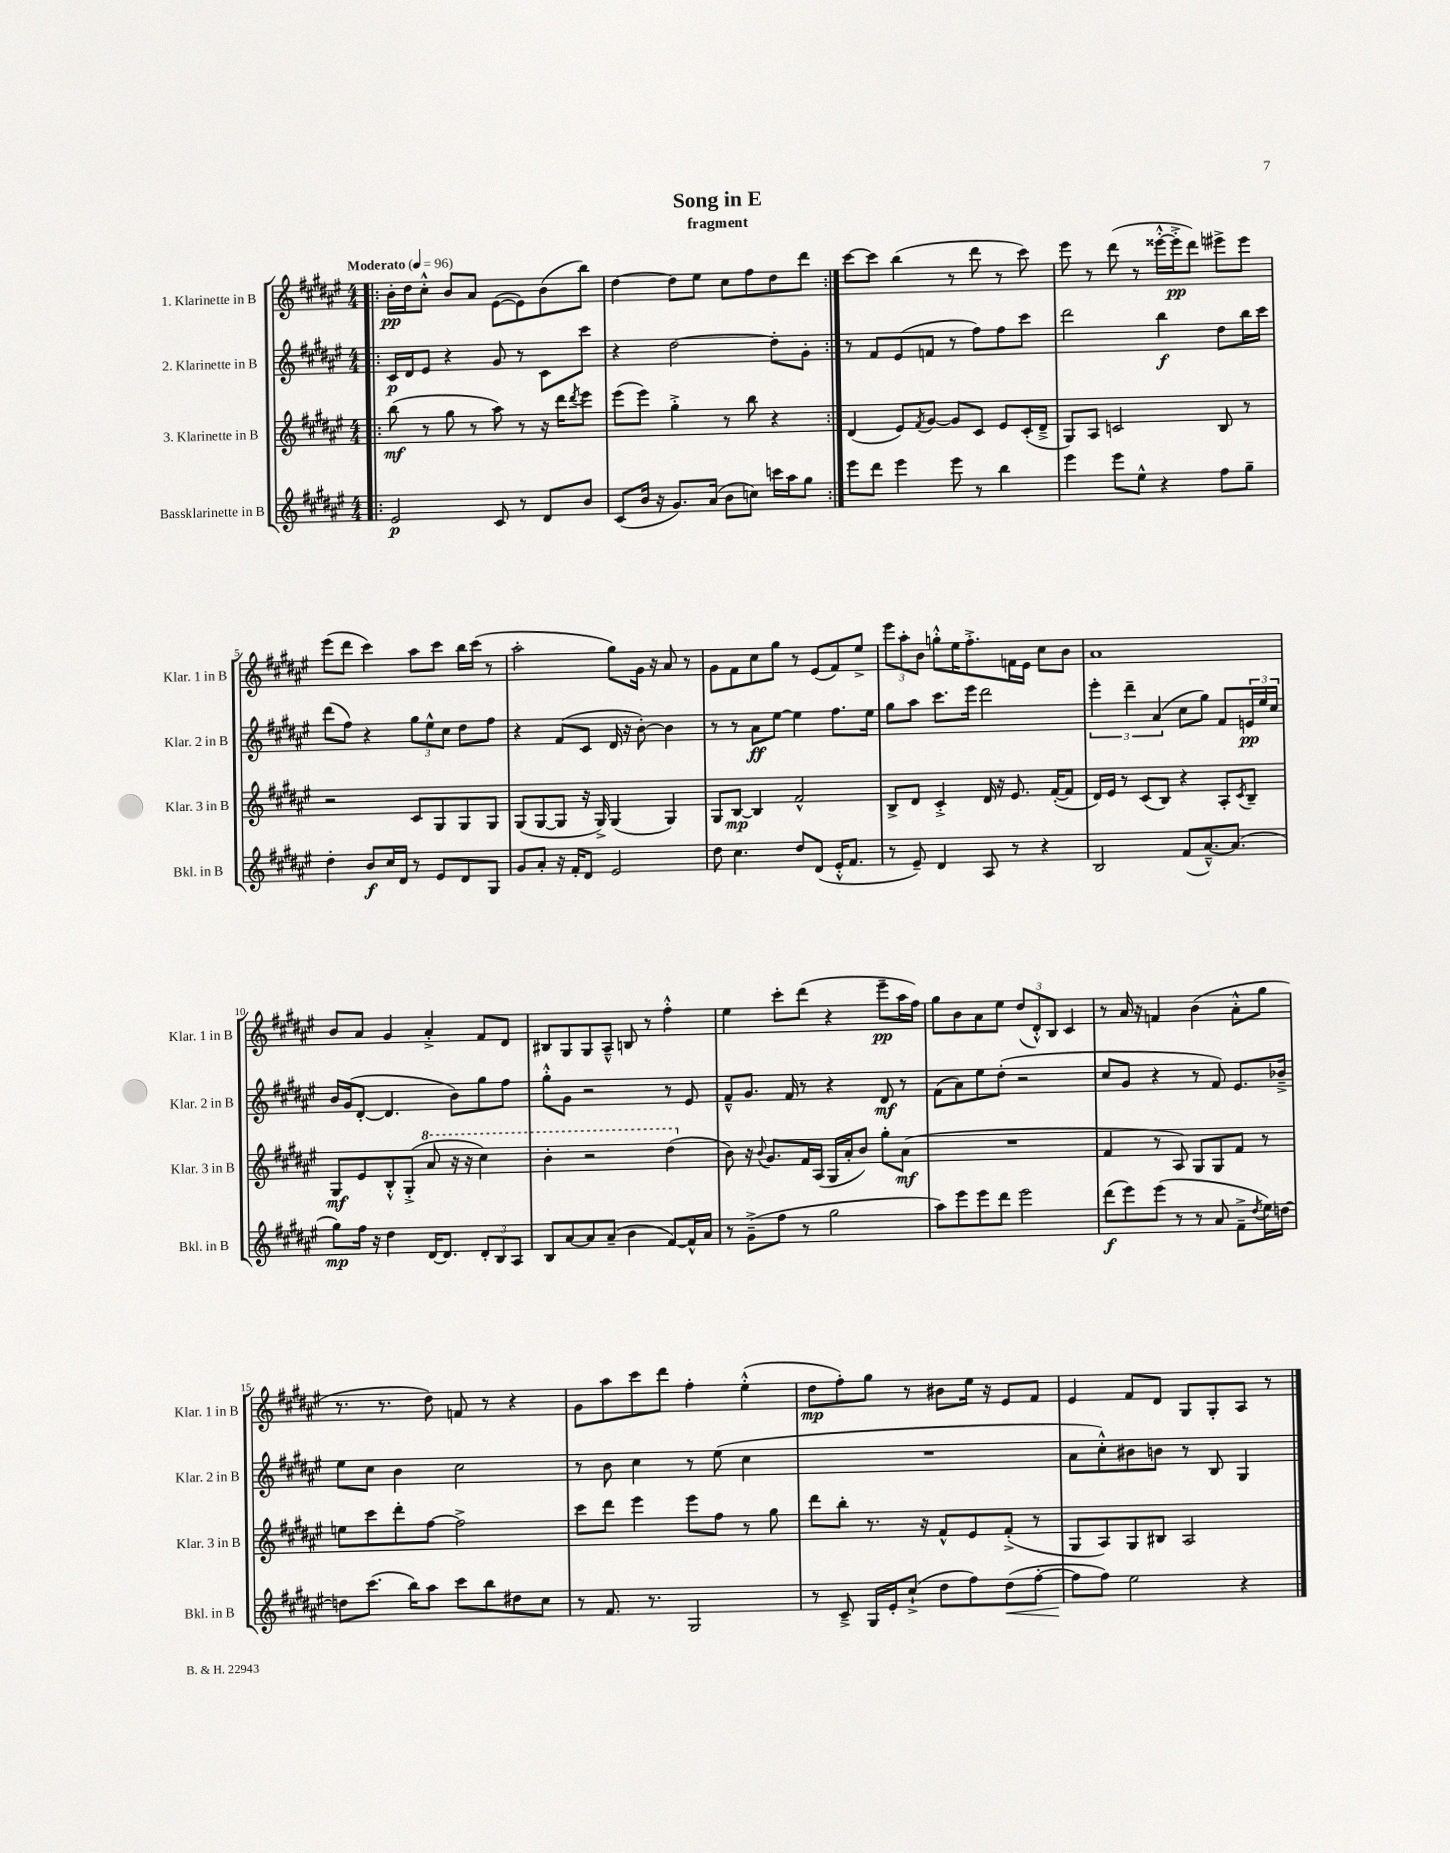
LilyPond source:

\header { title = "Song in E" subtitle = "fragment" }
<<
\new StaffGroup <<
\new Staff = "s0" \with { instrumentName = "1. Klarinette in B" shortInstrumentName = "Klar. 1 in B" } {
    \clef treble \key fis \major \numericTimeSignature \time 4/4 \tempo "Moderato" 4 = 96
    \repeat volta 2 { \bar ".|:" b'16-.\pp dis''16 cis''8-.-^ b'8 ais'8 eis'8~( eis'8) b'8( b''8) |
    dis''4~ dis''8 eis''8 cis''8 fis''8 dis''8 dis'''8 | }
    cis'''8~ cis'''8 b''4( r8 dis'''8 r8 cis'''8) |
    eis'''8 r8 dis'''8( r8 eisis'''16~-.-^ eisis'''16-.->\pp dis'''8) eis'''8-> eis'''8 |
    eis'''8( dis'''8 cis'''4) ais''8 cis'''8 b''16 cis'''16( r8 |
    ais''2-. gis''8) gis'16 r16 ais'8 r8 |
    gis'8 fis'8 cis''8 gis''8 r8 eis'8( fis'8) eis''8-> |
    \tuplet 3/2 { eis'''8 ais''8-. b'8 } g''8-.-^ eis''16 fis''8.-.-> f'16 eis'16 cis''8 b'8 |
    ais'1 |
    b'8 ais'8 gis'4 ais'4-.-> fis'8 dis'8 |
    bis8 gis8 gis8 ais8---^ b8 r8 fis''4-.-^ |
    eis''4 cis'''8-. dis'''8( r4 eis'''8--\pp ais''16 fis''16) |
    gis''8 b'8 ais'8 eis''8 \tuplet 3/2 { dis''8( dis'8-.-^) b8 } cis'4 |
    r8 ais'16 r16 f'4 b'4( ais'8-.-^ gis''8 |
    r8. r8. dis''8) f'8 r8 r4 |
    gis'8 ais''8 cis'''8 dis'''8 fis''4-. eis''4-.-^( |
    dis''8\mp fis''8-.) gis''8 r8 bis'8 eis''16 r16 eis'8 fis'8 |
    eis'4 fis'8 dis'8 gis8 gis8-. ais8 r8 \bar "|." |
}
\new Staff = "s1" \with { instrumentName = "2. Klarinette in B" shortInstrumentName = "Klar. 2 in B" } {
    \clef treble \key fis \major \numericTimeSignature \time 4/4
    \repeat volta 2 { \bar ".|:" cis'16\p dis'16 eis'8 r4 gis'8 r8 cis'8 cis'''8 |
    r4 dis''2~ dis''8-. gis'8-. | }
    r8 fis'8 eis'8( f'8 r8 fis''8) fis''8 cis'''8 |
    dis'''2 b''4\f dis''8 b''16 cis'''16 |
    dis'''8( fis''8) r4 \tuplet 3/2 { gis''8 eis''8-^ cis''8 } dis''8 fis''8 |
    r4 fis'8( cis'8 dis'16 r16 b'8~-.) b'4 |
    r8 r8 ais'8\ff eis''8~ eis''4 fis''8. eis''16 |
    gis''8 ais''8 cis'''8. eis'''16 dis'''2 |
    \tuplet 3/2 { eis'''4-. dis'''4-- ais'4( } cis''8 gis''8) fis'8 \tuplet 3/2 { e'16\pp eis''16 cis''16 } |
    b'16 gis'16( dis'8~-. dis'4. b'8) gis''8 fis''8 |
    gis''8-.-^ gis'8 r2 r8 eis'8 |
    fis'8---^ gis'8. fis'16 r8 r4 dis'8\mf r8 |
    fis'8( ais'8) eis''8 dis''8-.( r2 |
    cis''8 gis'8 r4 r8 fis'8) eis'8. bes'16---> |
    eis''8 cis''8 b'4 cis''2 |
    r8 b'8 cis''4 r8 eis''8( cis''4 |
    R1 |
    ais'8 cis''8-.-^) bis'8 b'8 r8 b8 gis4 \bar "|." |
}
\new Staff = "s2" \with { instrumentName = "3. Klarinette in B" shortInstrumentName = "Klar. 3 in B" } {
    \clef treble \key fis \major \numericTimeSignature \time 4/4
    \repeat volta 2 { \bar ".|:" b''8\mf( r8 gis''8 r8 ais''8) r8 r16 dis'''16 \acciaccatura { dis'''8 } eis'''8 |
    eis'''8( eis'''8) gis''4-.-> r8 b''8 r4 | }
    dis'4( eis'8) \acciaccatura { fis'8 } gis'8~ gis'8 cis'8 eis'8 cis'16-.( dis'16---> |
    gis8) ais8 c'2 b8 r8 |
    r2 cis'8 gis8 gis8 gis8 |
    gis8( gis8~ gis8 r16 gis16->) gis4( gis4) |
    gis8 b8~\mp b4 fis'2-^ |
    b8-> dis'8 cis'4-.-> dis'16 r16 eis'8. fis'16~-.( fis'8 |
    dis'16) eis'16 r8 cis'8( b8) r4 ais8-. \acciaccatura { cis'8 } b8-- |
    gis8\mf eis'8 b8-.-^ gis8-.->( \ottava #1 ais''8 r16 r16 cis'''4) |
    b''4-. r2 dis'''4( \ottava #0 |
    b'8) r16 \appoggiatura { b'8 } gis'8. fis'16 ais16( gis16 ais'16-. b'8) gis''8-. ais'8\mf( |
    R1 |
    fis'4 r8 ais8) gis8 gis8 fis'8 r8 |
    e''8 cis'''8 dis'''8-. fis''8~ fis''2-> |
    cis'''8 dis'''8 eis'''4 eis'''8 fis''8 r8 gis''8 |
    dis'''8 b''8-. r8. r16 fis'8-^ eis'8 fis'8-.->( r8 |
    gis8 ais8) gis8 bis8 ais2 \bar "|." |
}
\new Staff = "s3" \with { instrumentName = "Bassklarinette in B" shortInstrumentName = "Bkl. in B" } {
    \clef treble \key fis \major \numericTimeSignature \time 4/4
    \repeat volta 2 { \bar ".|:" eis'2\p cis'8 r8 dis'8 b'8 |
    cis'8( b'16 r16 gis'8.) ais'16( b'8 c''8) c'''16 ais''16 gis''8 | }
    eis'''8 dis'''8 eis'''4 eis'''8 r8 b''4 |
    eis'''4 eis'''8 eis''8-^ r4 fis''8 gis''8-- |
    dis''4-. b'8\f cis''16 dis'16 r8 eis'8 dis'8 gis8 |
    gis'8 ais'8-. r16 fis'16-. dis'8 eis'2 |
    dis''8 cis''4. dis''8 dis'8( eis'16-.-^ fis'8. |
    r8 eis'8--) dis'4 ais8 r8 r4 |
    b2 fis'8( ais'8.~---^) ais'8.( |
    gis''8\mp) fis''16 r16 dis''4 dis'16~ dis'8. \tuplet 3/2 { dis'8-. b8 ais8 } |
    b8 ais'8~ ais'8 ais'8--( b'4 fis'8~) fis'16-^ ais'16 |
    r8 gis'8--->( fis''8 r8 gis''2 |
    ais''8) eis'''8 eis'''8 dis'''8 eis'''2 |
    dis'''8\f( eis'''8) eis'''8( r8 r8 ais'8 fis'8---> \acciaccatura { dis''8 } eis''16) d''16~ |
    d''8 cis'''8.( b''16) ais''8 cis'''8 b''8 dis''8 cis''8 |
    r8 fis'8. r8. gis2 |
    r8 cis'8---> gis16 eis'16-. cis''8-!->( dis''8 fis''8) dis''8\<( fis''8~-. |
    fis''8\! fis''8) eis''2 r4 \bar "|." |
}
>>
>>
